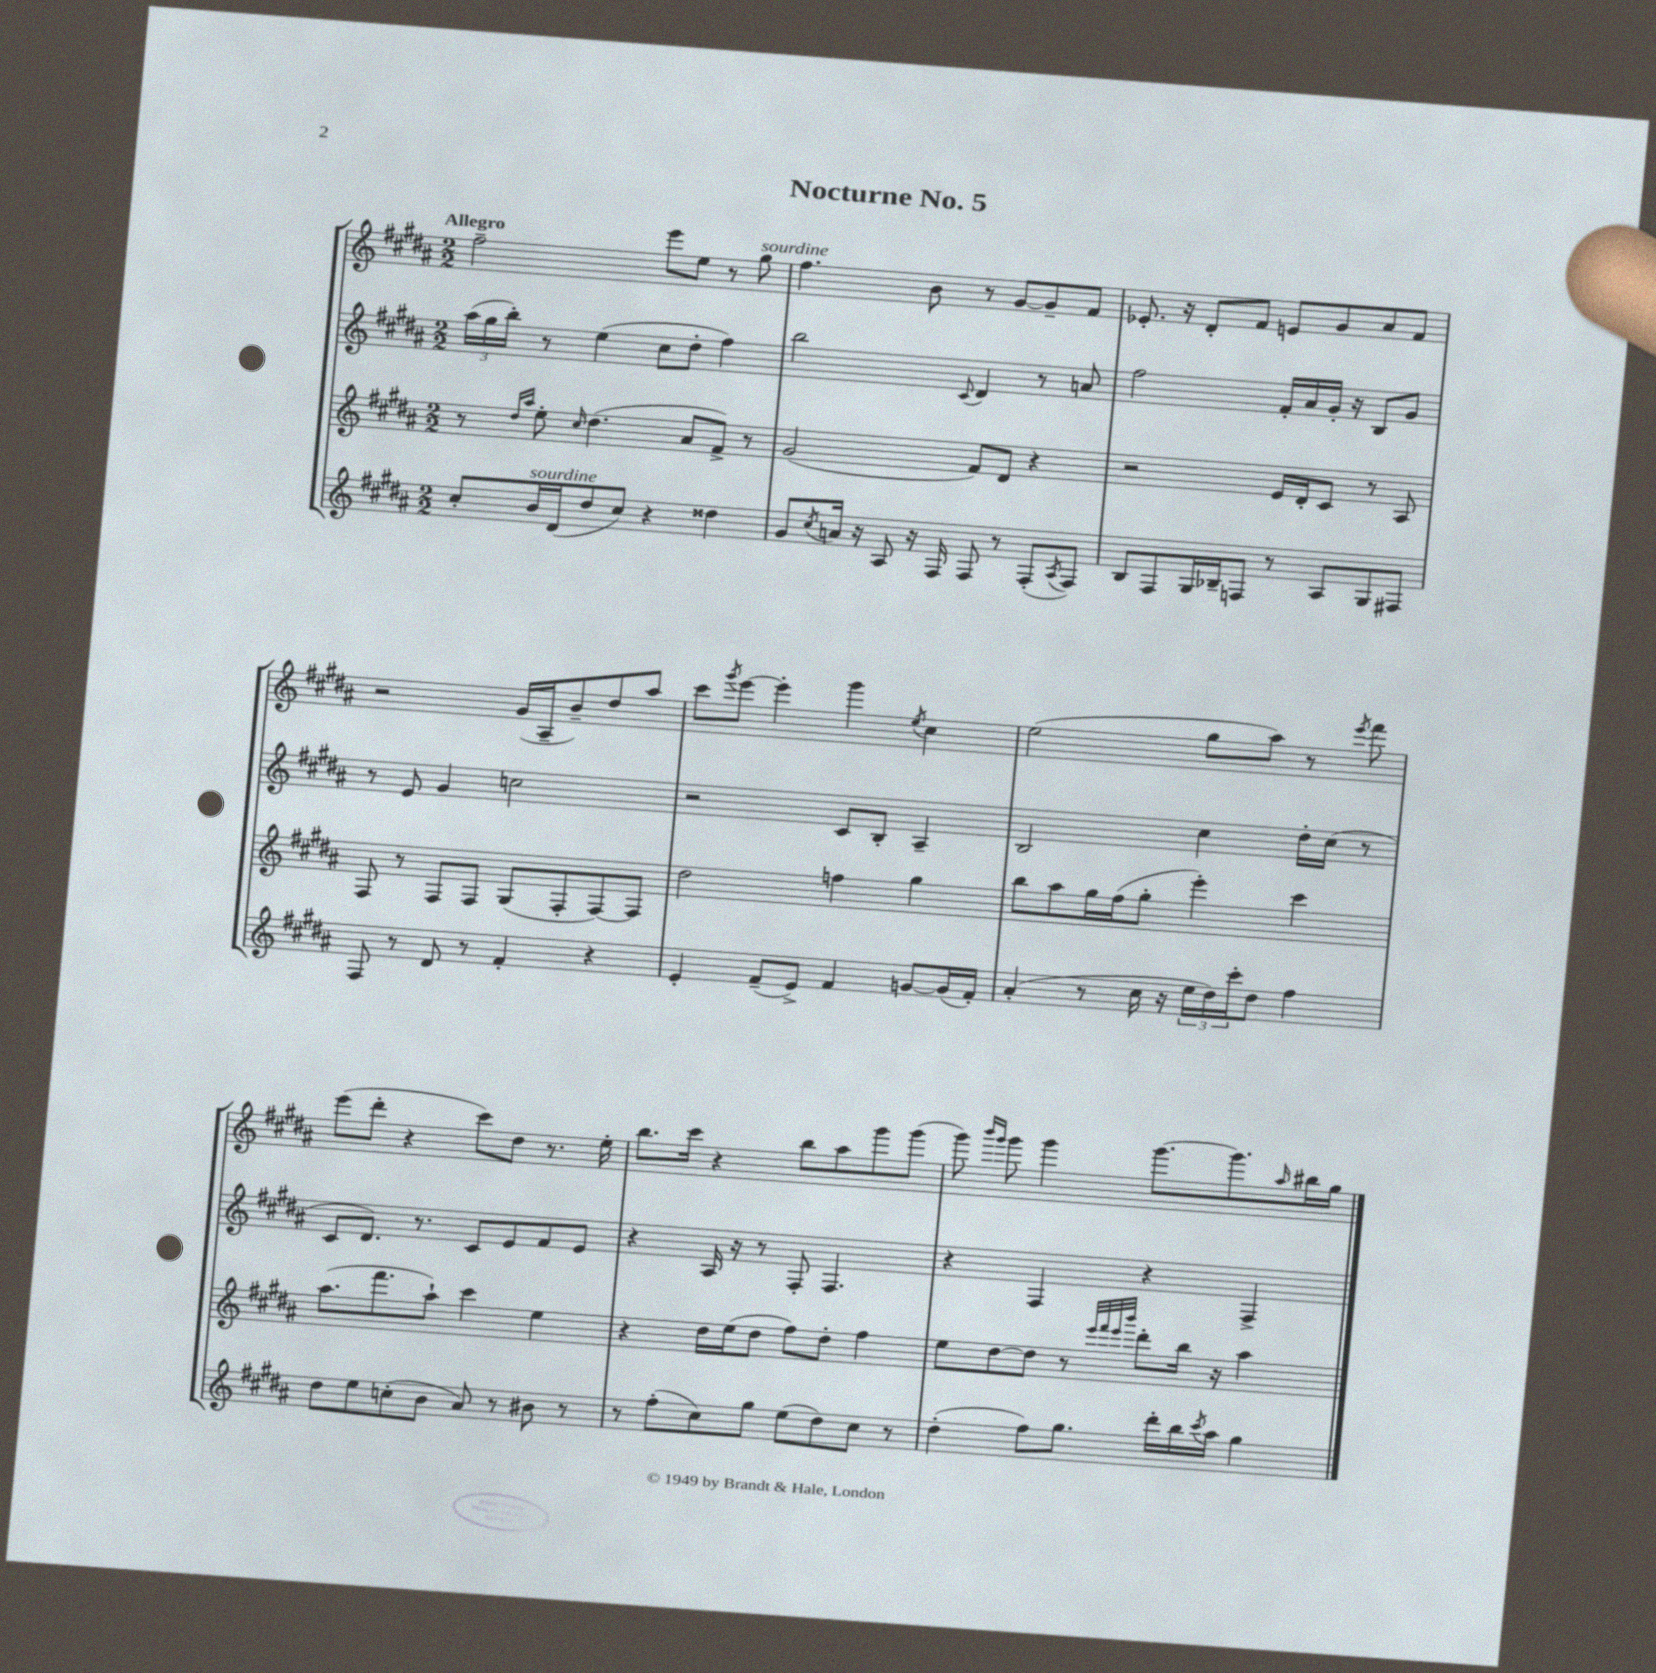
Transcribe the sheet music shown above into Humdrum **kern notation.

**kern	**kern	**kern	**kern
*staff4	*staff3	*staff2	*staff1
*clefG2	*clefG2	*clefG2	*clefG2
*k[f#c#g#d#a#]	*k[f#c#g#d#a#]	*k[f#c#g#d#a#]	*k[f#c#g#d#a#]
*M2/2	*M2/2	*M2/2	*M2/2
8cc#'	8r	(24aa#	2ff#~
.	.	24gg#	.
.	.	24bb')	.
.	16qqdd#	.	.
.	16qqaa#	.	.
16b	8ee'	8r	.
(16d#	.	.	.
.	16qqcc#	.	.
8dd#	(4.dd#	(4ee	.
8cc#)	.	.	.
4r	.	8cc#	8eee
.	8a#	8dd#'	8ee
4dd##	8f#^)	4ff#)	8r
.	8r	.	8gg#
=	=	=	=
8g#	(2g#	2bb	4.ff#
8qcc#	.	.	.
16a	.	.	.
16r	.	.	.
8A#	.	.	.
16r	.	.	8b
16F#	.	.	.
.	.	8qqc#	.
8F#	8f#)	4d#	8r
8r	8d#	.	[8g#
(8F#'	4r	8r	8g#~]
8qA#	.	.	.
8F#)	.	8a	8f#
=	=	=	=
8B	2r	2ff#	8.e-'
8F#	.	.	.
.	.	.	16r
16G#	.	.	8d#'
16B-~	.	.	.
8F	.	.	8f#
8r	16e	16f#'	8e
.	16d#'	16a#	.
8A#	8c#	16g#'	8g#
.	.	16r	.
8G#	8r	8B	8a#
8F#	8A#	8g#	8f#
=	=	=	=
8F#	8F#	8r	2r
8r	8r	8e	.
8d#	8F#	4g#	.
8r	8F#	.	.
4f#'	(8G#	2cc	(16g#
.	.	.	16A#~
.	8F#'	.	8b~)
4r	[8F#)	.	8dd#
.	8F#]	.	8aa#
=	=	=	=
4e'	2dd#	2r	8ccc#
.	.	.	8qggg#
.	.	.	[8eee
(8f#~	.	.	4eee']
8e^)	.	.	.
4f#	4ff	8c#	4ggg#
.	.	8B'	.
.	.	.	8qee
[8g	4gg#	4A#~	4cc#
(16g]	.	.	.
16f#')	.	.	.
=	=	=	=
(4a#'	8bb	2B	(2ee
.	8aa#	.	.
8r	16gg#	.	.
.	(16ff#	.	.
16cc#	8gg#'	.	.
16r	.	.	.
24ee	4eee')	4cc#	8gg#
24dd#)	.	.	.
24ccc#'	.	.	.
8dd#	.	.	8aa#)
4ff#	4ccc#	16dd#'	8r
.	.	(16cc#	.
.	.	.	8qeee
.	.	8r	8fff#
=	=	=	=
8dd#	(8.aa#	8c#	(8eee
8ee	.	8.d#)	8ddd#'
.	8.fff#	.	.
(8cc'	.	.	4r
.	.	8.r	.
8b	8aa#`)	.	.
8a#)	4ccc#	8c#	8ccc#)
8r	.	8e	8dd#
8b#	4ee	8f#	8.r
8r	.	8e	.
.	.	.	16ee'
=	=	=	=
8r	4r	4r	8.bb
(8ff#'	.	.	.
.	.	.	16ccc#
8cc#)	16dd#	16A#	4r
.	(16ee	16r	.
8gg#	8dd#	8r	.
(8ee	8ff#)	8F#'	8bb
8dd#)	8dd#'	4.F#	8aa#
8cc#	4ff#	.	8ggg#
8r	.	.	(8ggg#
=	=	=	=
(4dd#'	8ee	4r	8ggg#)
.	.	.	16qqbbb
.	.	.	16qqggg#
.	[8dd#	.	8ggg#
8ff#)	8dd#]	4F#	4ggg#
8.gg#	8r	.	.
.	32qqeee	.	.
.	32qqfff#	.	.
.	32qqeee	.	.
.	32qqbbb	.	.
.	8ddd#'	4r	[8.ggg#
16ddd#'	.	.	.
16bb	16bb	.	.
8qccc#	.	.	.
16aa#	16r	.	8.ggg#]
4gg#	4aa#	4F#^	.
.	.	.	16qqaa#
.	.	.	16bb#
.	.	.	16gg#
==	==	==	==
*-	*-	*-	*-
